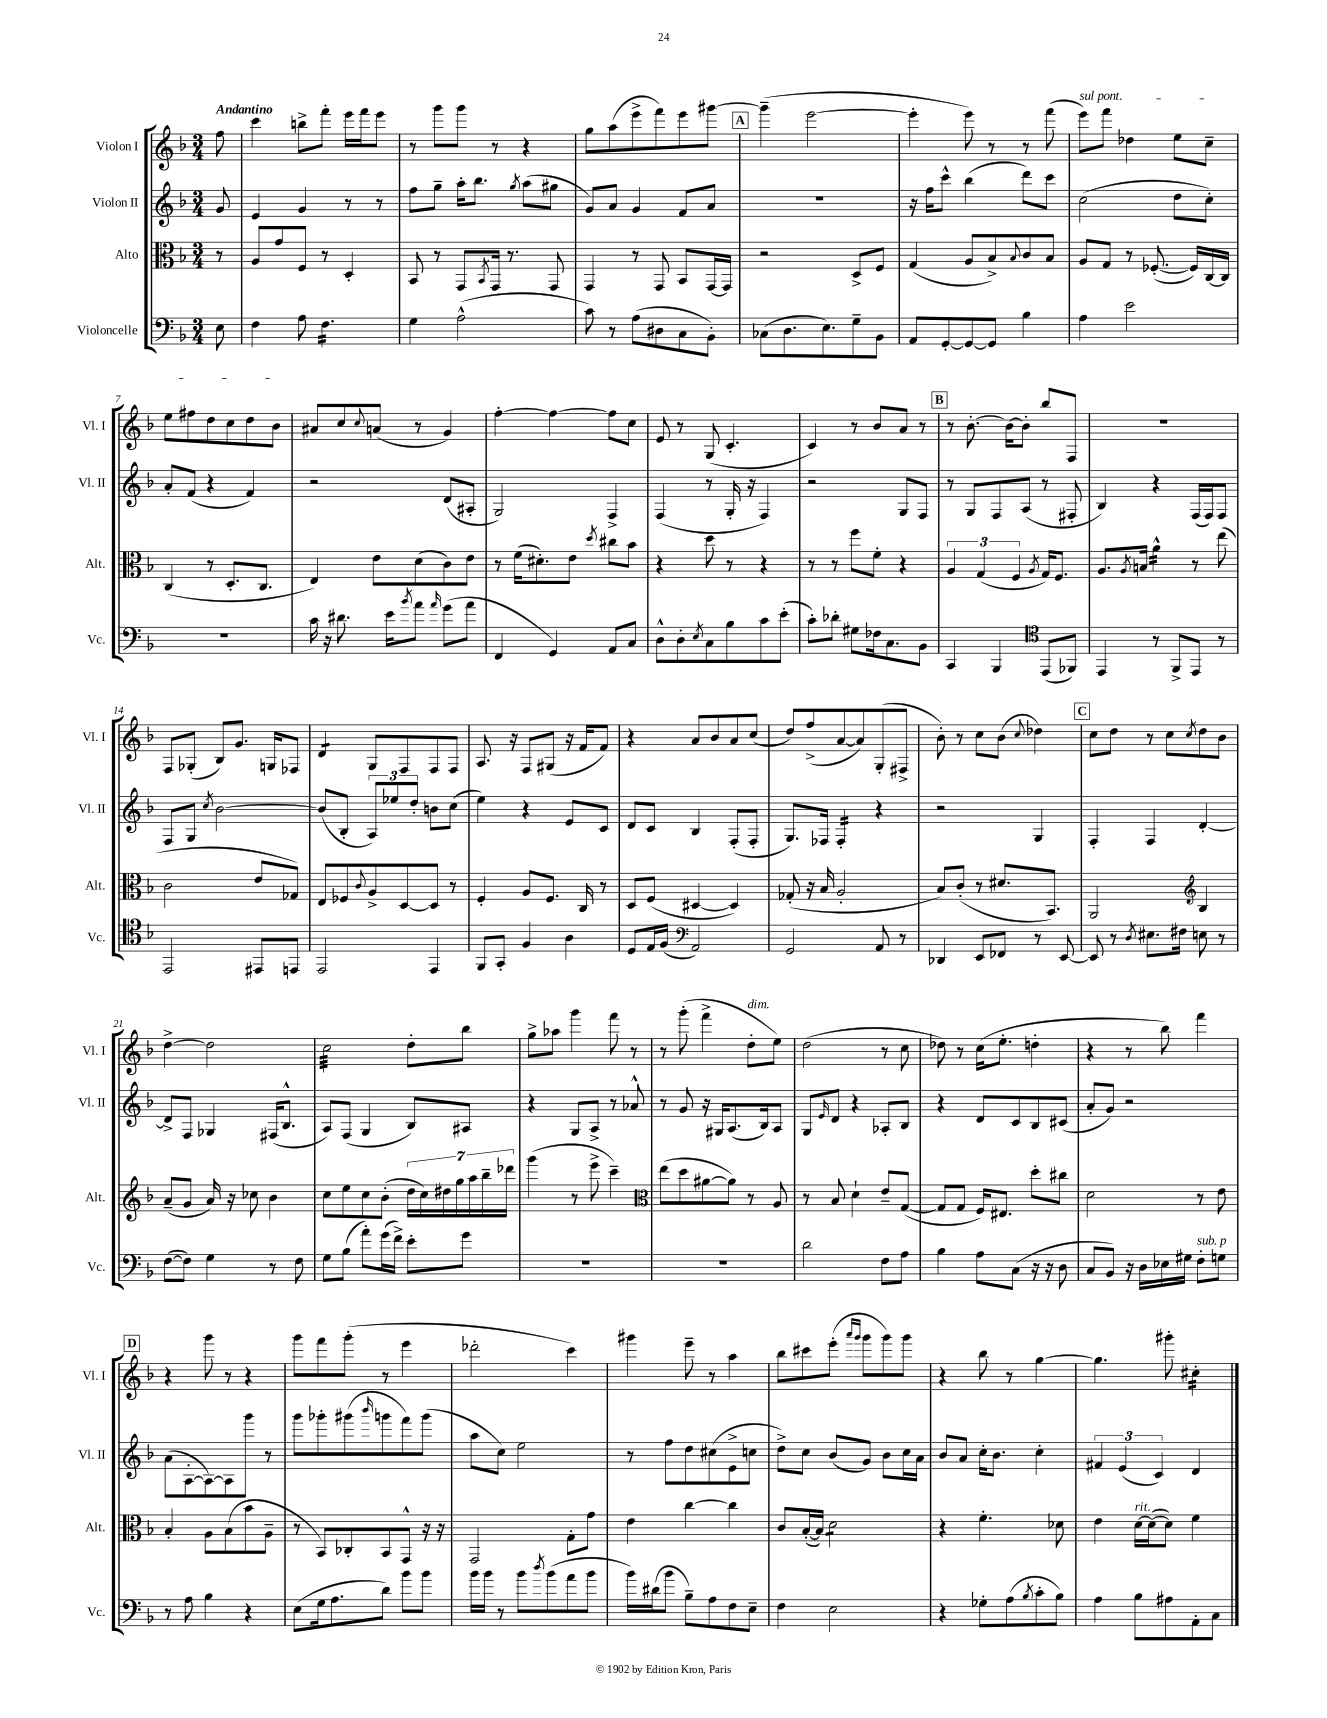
<<
\new StaffGroup <<
\new Staff = "s0" \with { instrumentName = "Violon I" shortInstrumentName = "Vl. I" } {
    \clef treble \key f \major \numericTimeSignature \time 3/4 \partial 8 \tempo "Andantino"
    f''8 |
    c'''4 b''8-> f'''8-. e'''16 f'''16 e'''8 |
    r8 g'''8 g'''8 r8 r4 |
    g''8 a''8( e'''8-> f'''8) e'''8 gis'''8~ |
    \mark \markup { \box "A" } gis'''4--( e'''2~ |
    e'''4-. e'''8) r8 r8 f'''8( |
    \once \override TextSpanner.bound-details.left.text = \markup { \italic "sul pont." } e'''8\startTextSpan) f'''8 des''4 e''8 c''8-- |
    e''8 fis''8 d''8 c''8 d''8 bes'8\stopTextSpan |
    ais'8 c''8 \appoggiatura { c''8 } a'8( r8 g'4) |
    f''4~-. f''4~ f''8 c''8 |
    e'8 r8 g8( c'4.-. |
    c'4) r8 bes'8 a'8 r8 |
    \mark \markup { \box "B" } r8 bes'8.~-. bes'16~ bes'8-. bes''8 f8 |
    R2. |
    f8 ges8-.( bes8) g'8. g16 fes8 |
    d'4:8 g8 f8 f8 f8 |
    a8. r16 f8 gis8( r16 f'16 f'8) |
    r4 a'8 bes'8 a'8 c''8( |
    d''8) f''8->( a'8~ a'8) g8-.( fis8-> |
    bes'8-.) r8 c''8 bes'8( \appoggiatura { c''8 } des''4) |
    \mark \markup { \box "C" } c''8 d''8 r8 c''8 \acciaccatura { c''8 } d''8 bes'8 |
    d''4~-> d''2 |
    c''2:32 d''8-. bes''8 |
    g''8-> aes''8 g'''4 f'''8 r8 |
    r8 g'''8-.( f'''4-> d''8-.^\markup { \italic "dim." } e''8) |
    d''2( r8 c''8 |
    des''8) r8 c''16( e''8.-. d''4-. |
    r4 r8 bes''8) f'''4 |
    \mark \markup { \box "D" } r4 g'''8 r8 r4 |
    g'''8 f'''8 g'''8-.( r8 e'''4 |
    des'''2-. c'''4) |
    gis'''4 e'''8-- r8 a''4 |
    bes''8 cis'''8 e'''8-.( \grace { a'''16 g'''16 } g'''8 g'''8) g'''8 |
    r4 bes''8 r8 g''4~ |
    g''4. gis'''8-. cis''4:16-. \bar "|." |
}
\new Staff = "s1" \with { instrumentName = "Violon II" shortInstrumentName = "Vl. II" } {
    \clef treble \key f \major \numericTimeSignature \time 3/4 \partial 8
    g'8 |
    e'4 g'4 r8 r8 |
    f''8 g''8-- a''16-. bes''8. \acciaccatura { g''8 } a''8( gis''8 |
    g'8) a'8 g'4 f'8 a'8 |
    \mark \markup { \box "A" } R2. |
    r16 f''16 c'''8-^ bes''4( d'''8) c'''8 |
    c''2( d''8 c''8-.) |
    a'8-. f'8( r4 f'4) |
    r2 d'8( ais8-. |
    g2) f4-> |
    f4( r8 g16-. r16 f4) |
    r2 g8 f8 |
    \mark \markup { \box "B" } r8 g8 f8 a8( r8 fis8-. |
    bes4) r4 f16( f16) f8 |
    f8 g8 \acciaccatura { c''8 } bes'2~ |
    bes'8( bes8-. \tuplet 3/2 { a8) ees''8 d''8-. } b'8 c''8( |
    e''4) r4 e'8 c'8 |
    d'8 c'8 bes4 f8-.( f8-. |
    g8.) fes16 fes4:16-. r4 |
    r2 g4 |
    \mark \markup { \box "C" } f4-. f4 d'4~-. |
    d'8-> f8 ges4 fis16( bes8.-^ |
    a8) f8( g4 bes8) ais8 |
    r4 g8 a8-> r8 aes'8-^ |
    r8 g'8 r16 gis16 a8.( bes16) a8 |
    g8 \grace { e'16 } d'8 r4 aes8-. bes8 |
    r4 d'8 c'8 bes8 cis'8( |
    a'8-. g'8) r2 |
    \mark \markup { \box "D" } a'8( a8~-. a8~) a8 g'''8 r8 |
    g'''8 ges'''8-. gis'''8( \grace { bes'''16 } g'''8 f'''8) g'''8( |
    a''8 c''8) e''2 |
    r8 f''8 d''8 cis''8( e'8-> c''8 |
    d''8->) c''8 bes'8( g'8) bes'8 c''16 a'16 |
    bes'8 a'8 c''16-. bes'8. c''4-. |
    \tuplet 3/2 { fis'4 e'4( c'4) } d'4 \bar "|." |
}
\new Staff = "s2" \with { instrumentName = "Alto" shortInstrumentName = "Alt." } {
    \clef alto \key f \major \numericTimeSignature \time 3/4 \partial 8
    r8 |
    a8 g'8 f8 r8 d4-. |
    bes,8 r8 g,8 \acciaccatura { bes,8 } g,16 r8. g,8 |
    g,4 r8 g,8 bes,8 g,16~ g,16 |
    \mark \markup { \box "A" } r2 d8-> f8 |
    g4( a8 bes8->) \appoggiatura { bes8 } c'8 bes8 |
    a8 g8 r8 fes8.~-.( fes16) c16~ c16 |
    c4( r8 d8.-. c8. |
    e4) e'8 d'8( c'8) e'8 |
    r8 f'16( dis'8.-.) e'8 \acciaccatura { d''8 } cis''8 bes'8 |
    r4 d''8 r8 r4 |
    r8 r8 f''8 f'8-. r4 |
    \mark \markup { \box "B" } \tuplet 3/2 { a4 g4( f4 } \acciaccatura { a8 } g16) f8. |
    a8. \acciaccatura { a8 } b16 a'4:16-^ r8 e''8( |
    c'2 e'8 ges8) |
    e8 fes8 \appoggiatura { c'8 } a8-> d8~ d8 r8 |
    f4-. a8 f8. c16 r8 |
    d8 f8( dis4~ dis4) |
    ges8-.( r16 bes16 a2-. |
    bes8) c'8-.( r8 dis'8. bes,8.) |
    \mark \markup { \box "C" } a,2 \clef treble bes4 |
    a'8--( g'8 a'16) r16 ces''8 bes'4 |
    c''8 e''8 c''8 bes'8-.( \tuplet 7/4 { d''16 c''16) dis''16 g''16 a''16 bes''16-- des'''16 } |
    g'''4( r8 e'''8-> c'''4--) |
    \clef alto e''8( d''8 ais'8~ ais'8) r8 a8 |
    r8 bes8 d'4-! e'8-- g8~( |
    g8 g8 f16) eis8. d''8-. cis''8 |
    d'2 r8 e'8 |
    \mark \markup { \box "D" } bes4-. a8 bes8( bes'8 a8-- |
    r8 bes,8) ces8-. bes,8 g,8-^ r16 r16 |
    g,2 g8-. g'8 |
    e'4 c''4~ c''4 |
    c'8 bes16~-.( bes16) d'2:8 |
    r4 f'4.-. des'8 |
    e'4 d'16~^\markup { \italic "rit." } d'16~( d'8) f'4 \bar "|." |
}
\new Staff = "s3" \with { instrumentName = "Violoncelle" shortInstrumentName = "Vc." } {
    \clef bass \key f \major \numericTimeSignature \time 3/4 \partial 8
    e8 |
    f4 a8 f4.:16 |
    g4 a2-^( |
    c'8) r8 a8( dis8 c8 bes,8-.) |
    \mark \markup { \box "A" } ces8( d8. e8.) g8-- bes,8 |
    a,8 g,8~-. g,8~ g,8 bes4 |
    a4 e'2 |
    R2. |
    c'16 r16 dis'8. e'16 \acciaccatura { bes'8 } a'8 \grace { a'16 } g'8( a'8 |
    f,4 g,4) a,8 c8 |
    d8-^ d8-. \acciaccatura { e8 } c8 bes8 c'8 e'8-.( |
    c'8-.) des'8-. gis8 fes16 c8. bes,8 |
    \mark \markup { \box "B" } c,4 bes,,4 \clef tenor e,8( fes,8) |
    e,4 r8 f,8-> e,8 r8 |
    e,2 eis,8 e,8 |
    e,2 e,4 |
    f,8 g,8-. f4 a4 |
    d8 e16 f16( \clef bass a,2) |
    g,2 a,8 r8 |
    des,4 e,8 fes,8 r8 e,8~ |
    \mark \markup { \box "C" } e,8 r8 \acciaccatura { d8 } eis8. fis16 e8 r8 |
    f8~( f8) g4 r8 f8 |
    g8 bes8( a'8-.) g'16( f'16->) e'8-. g'8 |
    R2. |
    R2. |
    d'2 f8 a8 |
    bes4 a8 c8( r16 r16 d8 |
    c8 bes,8) r16 d16 ees16 gis16 f8-.^\markup { \italic "sub. p" } g8 |
    \mark \markup { \box "D" } r8 a8 bes4 r4 |
    e8( g16 a8. d'8) bes'8 bes'8 |
    bes'16 bes'16 r8 bes'8 \acciaccatura { d''8 } bes'8( a'8 bes'8 |
    bes'16) dis'16( bes'8 bes8--) a8 f8 e8-- |
    f4 e2 |
    r4 ges8-. a8( \acciaccatura { bes8 } c'8-. bes8) |
    a4 bes8 ais8 a,8-. c8 \bar "|." |
}
>>
>>
